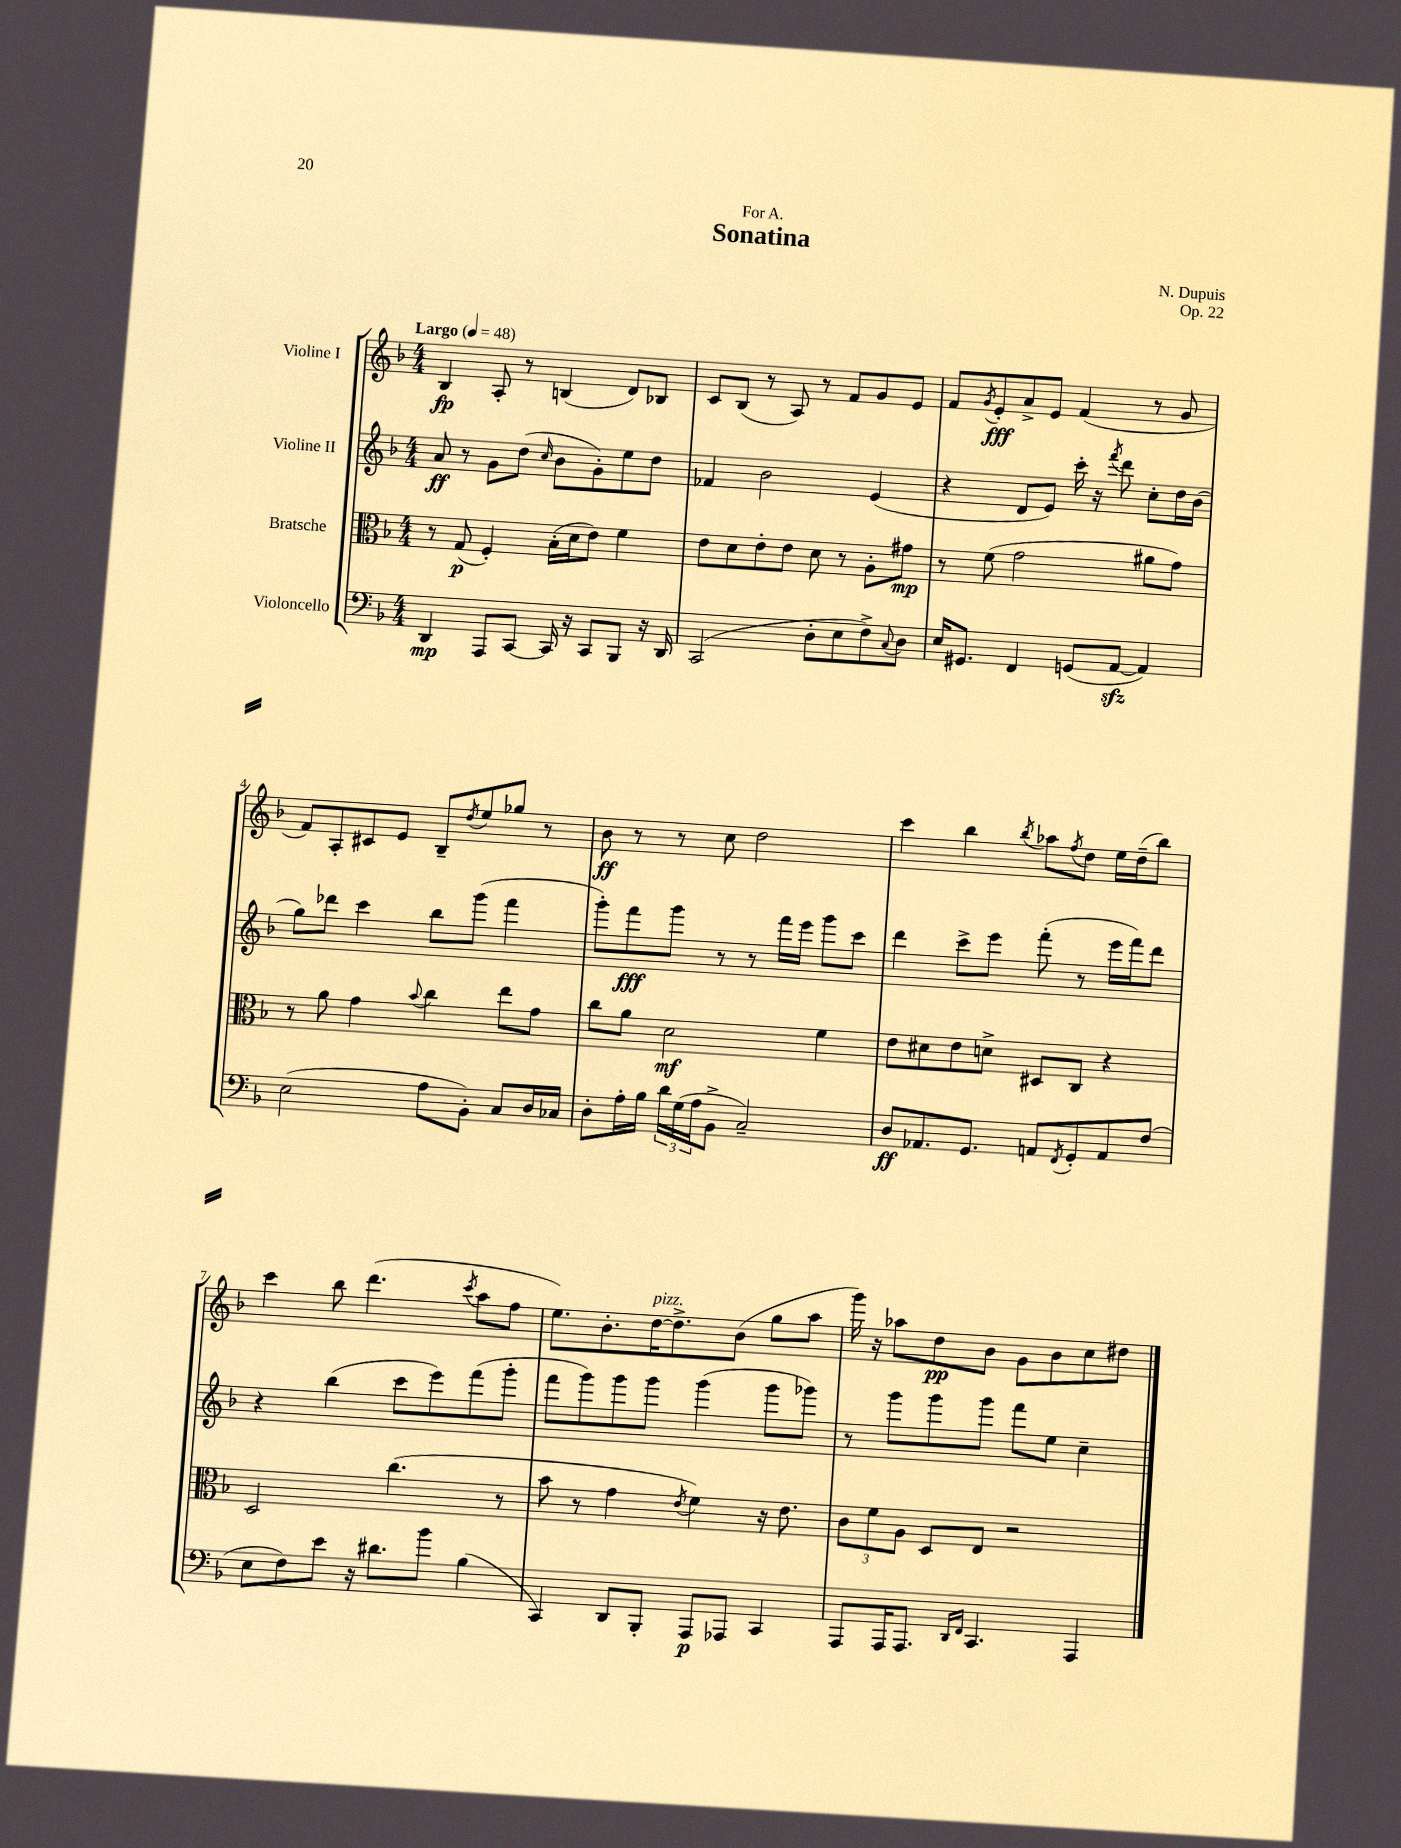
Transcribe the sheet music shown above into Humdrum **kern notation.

**kern	**dynam	**kern	**dynam	**kern	**dynam	**kern	**dynam
*part4	*part4	*part3	*part3	*part2	*part2	*part1	*part1
*staff4	*staff4	*staff3	*staff3	*staff2	*staff2	*staff1	*staff1
*I"Violoncello	*	*I"Bratsche	*	*I"Violine II	*	*I"Violine I	*
*clefF4	*	*clefC3	*	*clefG2	*	*clefG2	*
*k[b-]	*	*k[b-]	*	*k[b-]	*	*k[b-]	*
*M4/4	*	*M4/4	*	*M4/4	*	*M4/4	*
*MM48	*	*MM48	*	*MM48	*	*MM48	*
=1	=1	=1	=1	=1	=1	=1	=1
!	!	!	!	!	!	!LO:TX:a:B:t=Largo	!
4DD/	mp	8r	.	8a/	ff	4B-/	fp
.	.	(8G/	p	8r	.	.	.
8AAA/L	.	4F'/)	.	8g\L	.	8A'/	.
[8CC/J	.	.	.	(8dd\J	.	8r	.
.	.	.	.	16qqcc/	.	.	.
16CC/]	.	(16B-'\LL	.	8b-\L	.	(4Bn/	.
16r	.	16d\J	.	.	.	.	.
8CC/L	.	8e\J)	.	8g'\)	.	.	.
8BBB-/J	.	4f\	.	8ee\	.	8d/L)	.
16r	.	.	.	8dd\J	.	8B-X/J	.
16DD/	.	.	.	.	.	.	.
=2	=2	=2	=2	=2	=2	=2	=2
(2CC/	.	8e\L	.	4f-X/	.	8c/L	.
.	.	8d\	.	.	.	(8B-/J	.
.	.	8e'\	.	2b-\	.	8r	.
.	.	8e\J	.	.	.	8A/)	.
8D'\L	.	8d\	.	.	.	8r	.
8E\	.	8r	.	.	.	8f/L	.
8F^\)	.	8A'\L	.	(4e/	.	8g/	.
8qqC/	.	.	.	.	.	.	.
8D\J	.	8g#X\J	mp	.	.	8e/J	.
=3	=3	=3	=3	=3	=3	=3	=3
16E/KL	.	8r	.	4r	.	8f/L	.
8.GG#X/J	.	.	.	.	.	.	.
.	.	.	.	.	.	8qg/	.
.	.	(8f\	.	.	.	8e'/	fff
4FF/	.	2g\	.	8d/L	.	8a^/	.
.	.	.	.	8e/J)	.	8e/J	.
(8GGn/L	.	.	.	16ccc'\	.	(4f/	.
.	.	.	.	16r	.	.	.
.	.	.	.	8qfff/	.	.	.
[8AAzz/J	.	.	.	8ddd\	.	.	.
4AA/])	.	8a#X\L	.	8cc'\L	.	8r	.
.	.	8g\J)	.	16dd\L	.	8g/	.
.	.	.	.	(16b-\JJ	.	.	.
!!LO:LB:g=z
=4	=4	=4	=4	=4	=4	=4	=4
(2E\	.	8r	.	8gg\L)	.	8f/L)	.
.	.	8a\	.	8ddd-X\J	.	8A'/	.
.	.	4g\	.	4ccc\	.	8c#X/	.
.	.	.	.	.	.	8e/J	.
.	.	8qqb-/	.	.	.	.	.
8A\L	.	4cc\	.	8bb-\L	.	8B-~/L	.
.	.	.	.	.	.	8qdd/	.
8BB-'\J)	.	.	.	(8ggg\J	.	8ee/	.
8C/L	.	8ee\L	.	4fff\	.	8gg-X/J	.
16D/L	.	8g\J	.	.	.	8r	.
16C-X/JJ	.	.	.	.	.	.	.
=5	=5	=5	=5	=5	=5	=5	=5
8D'\L	.	8cc\L	.	8ggg'\L)	.	8b-\	ff
16A'\L	.	8a\J	.	8fff\	fff	8r	.
16B-\JJ	.	.	.	.	.	.	.
24d\LL	.	2d\	mf	8ggg\J	.	8r	.
(24G\	.	.	.	.	.	.	.
24A\J	.	.	.	.	.	.	.
8BB-^\J	.	.	.	8r	.	8cc\	.
2C~/)	.	.	.	8r	.	2dd\	.
.	.	.	.	16fff\LL	.	.	.
.	.	.	.	16eee\JJ	.	.	.
.	.	4f\	.	8ggg\L	.	.	.
.	.	.	.	8ccc\J	.	.	.
=6	=6	=6	=6	=6	=6	=6	=6
8D/L	ff	8e\L	.	4ddd\	.	4ccc\	.
8.AA-X/	.	8d#X\	.	.	.	.	.
.	.	8e\	.	8ccc^\L	.	4bb-\	.
8.GG/J	.	.	.	.	.	.	.
.	.	8dn^\J	.	8eee\J	.	.	.
.	.	.	.	.	.	8qbb-/	.
8AAn/L	.	8D#X/L	.	(8fff'\	.	8aa-X\L	.
8qFF/	.	.	.	.	.	8qff/	.
8GG'/	.	8C/J	.	8r	.	8dd\J	.
8AA/	.	4r	.	16eee\LL	.	16ee\LL	.
.	.	.	.	16fff\J)	.	(16dd~\J	.
(8F/J	.	.	.	8ddd\J	.	8bb-\J)	.
!!LO:LB:g=z
=7	=7	=7	=7	=7	=7	=7	=7
8E\L	.	2D/	.	4r	.	4ccc\	.
8F\)	.	.	.	.	.	.	.
8e\J	.	.	.	(4bb-\	.	8bb-\	.
16r	.	.	.	.	.	(4.ddd\	.
8.d#X\L	.	.	.	.	.	.	.
.	.	(4.cc\	.	8ccc\L	.	.	.
8b-\J	.	.	.	8eee\)	.	.	.
.	.	.	.	.	.	8qccc/	.
(4B-\	.	.	.	(8fff\	.	8aa\L	.
.	.	8r	.	8ggg'\J	.	8ff\J	.
=8	=8	=8	=8	=8	=8	=8	=8
4CC/)	.	8b-\	.	8fff\L	.	8.ee\L)	.
.	.	8r	.	8ggg\)	.	.	.
.	.	.	.	.	.	8.b-'\	.
8DD/L	.	4g\	.	8ggg\	.	.	.
!	!	!	!	!	!	!LO:TX:a:i:t=pizz.	!
8BBB-'/J	.	.	.	8ggg\J	.	[16dd\K	.
.	.	.	.	.	.	8.dd^\]	.
.	.	8qe/	.	.	.	.	.
8AAA/L	p	4f\)	.	(4ggg\	.	.	.
8AAA-X/J	.	.	.	.	.	(8b-\J	.
4CC/	.	16r	.	8ggg\L	.	8gg\L	.
.	.	8.e\	.	.	.	.	.
.	.	.	.	8ggg-X\J)	.	8aa\J	.
=9	=9	=9	=9	=9	=9	=9	=9
8AAA/L	.	12c\L	.	8r	.	16ggg\)	.
.	.	.	.	.	.	16r	.
.	.	12f\	.	.	.	.	.
16AAA/K	.	.	.	8ggg\L	.	8aa-X\L	.
.	.	12A\J	.	.	.	.	.
8.AAA/J	.	.	.	.	.	.	.
.	.	8D/L	.	8ggg\	.	8dd\	pp
16qqDD/LL	.	.	.	.	.	.	.
16qqFF/JJ	.	.	.	.	.	.	.
4.CC/	.	8E/J	.	8ggg\J	.	8b-\J	.
.	.	2r	.	8fff\L	.	8g\L	.
.	.	.	.	8ee\J	.	8b-\	.
4AAA/	.	.	.	4cc~\	.	8cc\	.
.	.	.	.	.	.	8dd#X\J	.
==	==	==	==	==	==	==	==
*-	*-	*-	*-	*-	*-	*-	*-
